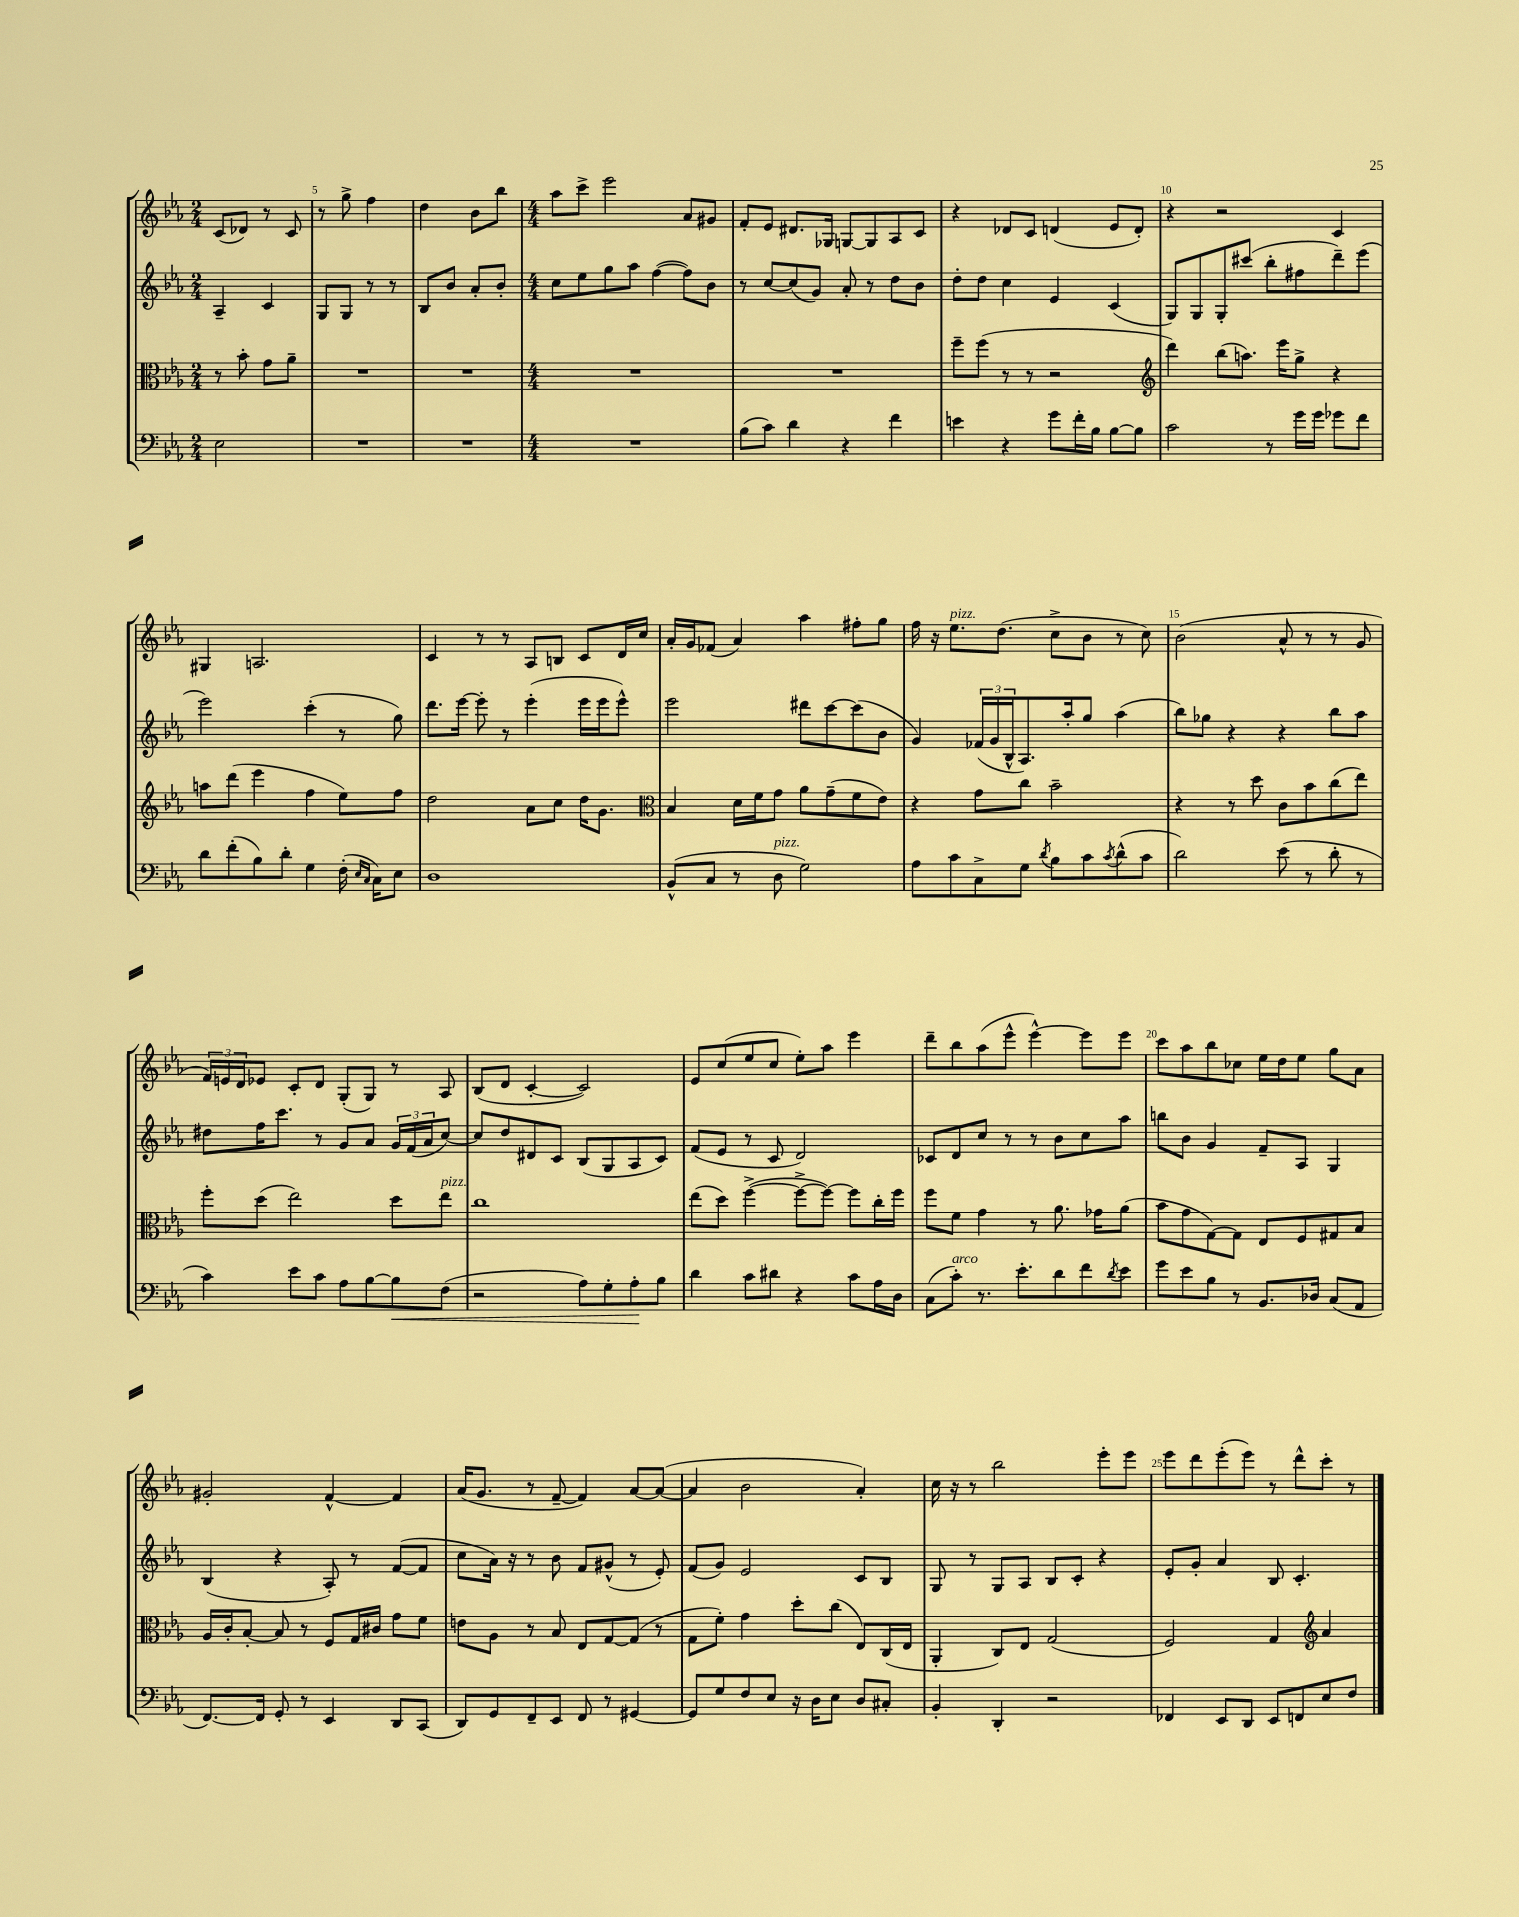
<<
\new StaffGroup <<
\new Staff = "s0" {
    \clef treble \key ees \major \numericTimeSignature \time 2/4
    c'8( des'8) r8 c'8 |
    r8 g''8-> f''4 |
    d''4 bes'8 bes''8 |
    \numericTimeSignature \time 4/4 aes''8 c'''8-> ees'''2 aes'8 gis'8 |
    f'8-. ees'8 dis'8. ges16 g8~ g8 aes8 c'8 |
    r4 des'8 c'8 d'4( ees'8 d'8-.) |
    r4 r2 c'4 |
    gis4 a2. |
    c'4 r8 r8 aes8 b8 c'8 d'16 c''16 |
    aes'16-. g'16 fes'8( aes'4) aes''4 fis''8-. g''8 |
    f''16 r16 ees''8.^\markup { \italic "pizz." } d''8.( c''8-> bes'8 r8 c''8) |
    bes'2( aes'8-^ r8 r8 g'8 |
    \tuplet 3/2 { f'16) e'16 d'16 } ees'8 c'8-. d'8 g8-.( g8) r8 aes8 |
    bes8( d'8 c'4~-. c'2) |
    ees'8 c''8( ees''8 c''8 ees''8-.) aes''8 ees'''4 |
    d'''8-- bes''8 aes''8( ees'''8-^ ees'''4~-^) ees'''8 ees'''8 |
    c'''8 aes''8 bes''8 ces''8 ees''16 d''16 ees''8 g''8 aes'8 |
    gis'2-. f'4~-^ f'4 |
    aes'16( g'8. r8 f'8~-- f'4) aes'8~ aes'8~( |
    aes'4 bes'2 aes'4-.) |
    c''16 r16 r8 bes''2 ees'''8-. ees'''8 |
    ees'''8 d'''8 ees'''8-.( ees'''8) r8 d'''8-^ c'''8-. r8 \bar "|." |
}
\new Staff = "s1" {
    \clef treble \key ees \major \numericTimeSignature \time 2/4
    aes4-- c'4 |
    g8 g8 r8 r8 |
    bes8 bes'8 aes'8-. bes'8-. |
    \numericTimeSignature \time 4/4 c''8 ees''8 g''8 aes''8 f''4~( f''8) bes'8 |
    r8 c''8~ c''8( g'8) aes'8-. r8 d''8 bes'8 |
    d''8-. d''8 c''4 ees'4 c'4( |
    g8) g8 g8-. cis'''8( bes''8-. fis''8 d'''8--) ees'''8( |
    ees'''2) c'''4-.( r8 g''8) |
    d'''8. ees'''16~ ees'''8-. r8 ees'''4-.( ees'''16 ees'''16 ees'''8-^) |
    ees'''2 dis'''8 c'''8~ c'''8( bes'8 |
    g'4) \tuplet 3/2 { fes'16( g'16 bes16-^ } aes8.) aes''16-. g''8 aes''4( |
    bes''8) ges''8 r4 r4 bes''8 aes''8 |
    dis''8 f''16 c'''8. r8 g'8 aes'8 \tuplet 3/2 { g'16 f'16( aes'16 } c''8~) |
    c''8 d''8 dis'8 c'8 bes8( g8 aes8 c'8) |
    f'8( ees'8 r8 c'8 d'2) |
    ces'8 d'8 c''8 r8 r8 bes'8 c''8 aes''8 |
    b''8 bes'8 g'4 f'8-- aes8 g4 |
    bes4( r4 aes8-.) r8 f'8~( f'8 |
    c''8 aes'16) r16 r8 bes'8 f'8 gis'8-^( r8 ees'8-.) |
    f'8( g'8) ees'2 c'8 bes8 |
    g8 r8 g8 aes8 bes8 c'8-. r4 |
    ees'8-. g'8-. aes'4 bes8 c'4.-. \bar "|." |
}
\new Staff = "s2" {
    \clef alto \key ees \major \numericTimeSignature \time 2/4
    r8 bes'8-. g'8 aes'8-- |
    R2 |
    R2 |
    \numericTimeSignature \time 4/4 R1 |
    R1 |
    f''8-- f''8( r8 r8 r2 |
    \clef treble d'''4) bes''8( a''8.) ees'''16 g''8-> r4 |
    a''8 d'''8( ees'''4 f''4 ees''8) f''8 |
    d''2 aes'8 c''8 d''16 g'8. |
    \clef alto bes4 d'16 f'16 g'8 aes'8 g'8--( f'8 ees'8) |
    r4 g'8 c''8 bes'2-- |
    r4 r8 d''8 c'8 bes'8 c''8( ees''8) |
    f''8-. d''8( ees''2) d''8 ees''8^\markup { \italic "pizz." } |
    c''1 |
    ees''8( d''8) f''4~->( f''8~-> f''8~) f''8 c''16-. f''16 |
    f''8 f'8 g'4 r8 aes'8. ges'16 aes'8( |
    bes'8 g'8 g8~) g8 ees8 f8 gis8 bes8 |
    aes16 c'16-. bes8~-. bes8 r8 f8 g16 cis'16 g'8 f'8 |
    e'8 aes8 r8 bes8 ees8 g8~ g8( r8 |
    g8 f'8-.) g'4 d''8-. c''8( ees8) c16( ees16 |
    aes,4-. c8) ees8 g2( |
    f2) g4 \clef treble aes'4 \bar "|." |
}
\new Staff = "s3" {
    \clef bass \key ees \major \numericTimeSignature \time 2/4
    ees2 |
    R2 |
    R2 |
    \numericTimeSignature \time 4/4 R1 |
    bes8( c'8) d'4 r4 f'4 |
    e'4 r4 g'8 f'16-. bes16 bes8~ bes8 |
    c'2 r8 g'16 g'16 ges'8 f'8 |
    d'8 f'8-.( bes8) d'8-. g4 f16-.( \grace { ees16 c16 } c16) ees8 |
    d1 |
    bes,8-^( c8 r8 d8^\markup { \italic "pizz." } g2) |
    aes8 c'8 c8-> g8 \acciaccatura { d'8 } bes8 c'8 \acciaccatura { c'8 } d'8-^( c'8 |
    d'2) ees'8( r8 d'8-. r8 |
    c'4) ees'8 c'8 aes8 bes8~ bes8\< f8( |
    r2 aes8) g8-. aes8-.\! bes8 |
    d'4 c'8 dis'8 r4 c'8 aes16 d16 |
    c8( c'8-.^\markup { \italic "arco" }) r8. ees'8.-. d'8 f'8 \acciaccatura { d'8 } ees'8 |
    g'8 ees'8 bes8 r8 bes,8. des16 c8( aes,8 |
    f,8.~) f,16 g,8-. r8 ees,4 d,8 c,8( |
    d,8) g,8 f,8-- ees,8 f,8 r8 gis,4~ |
    gis,8 g8 f8 ees8 r16 d16 ees8 d8 cis8-. |
    bes,4-. d,4-. r2 |
    fes,4 ees,8 d,8 ees,8 f,8 ees8 f8 \bar "|." |
}
>>
>>
\layout { \context { \Score currentBarNumber = #4 \override BarNumber.break-visibility = ##(#f #t #t) barNumberVisibility = #(every-nth-bar-number-visible 5) } }
